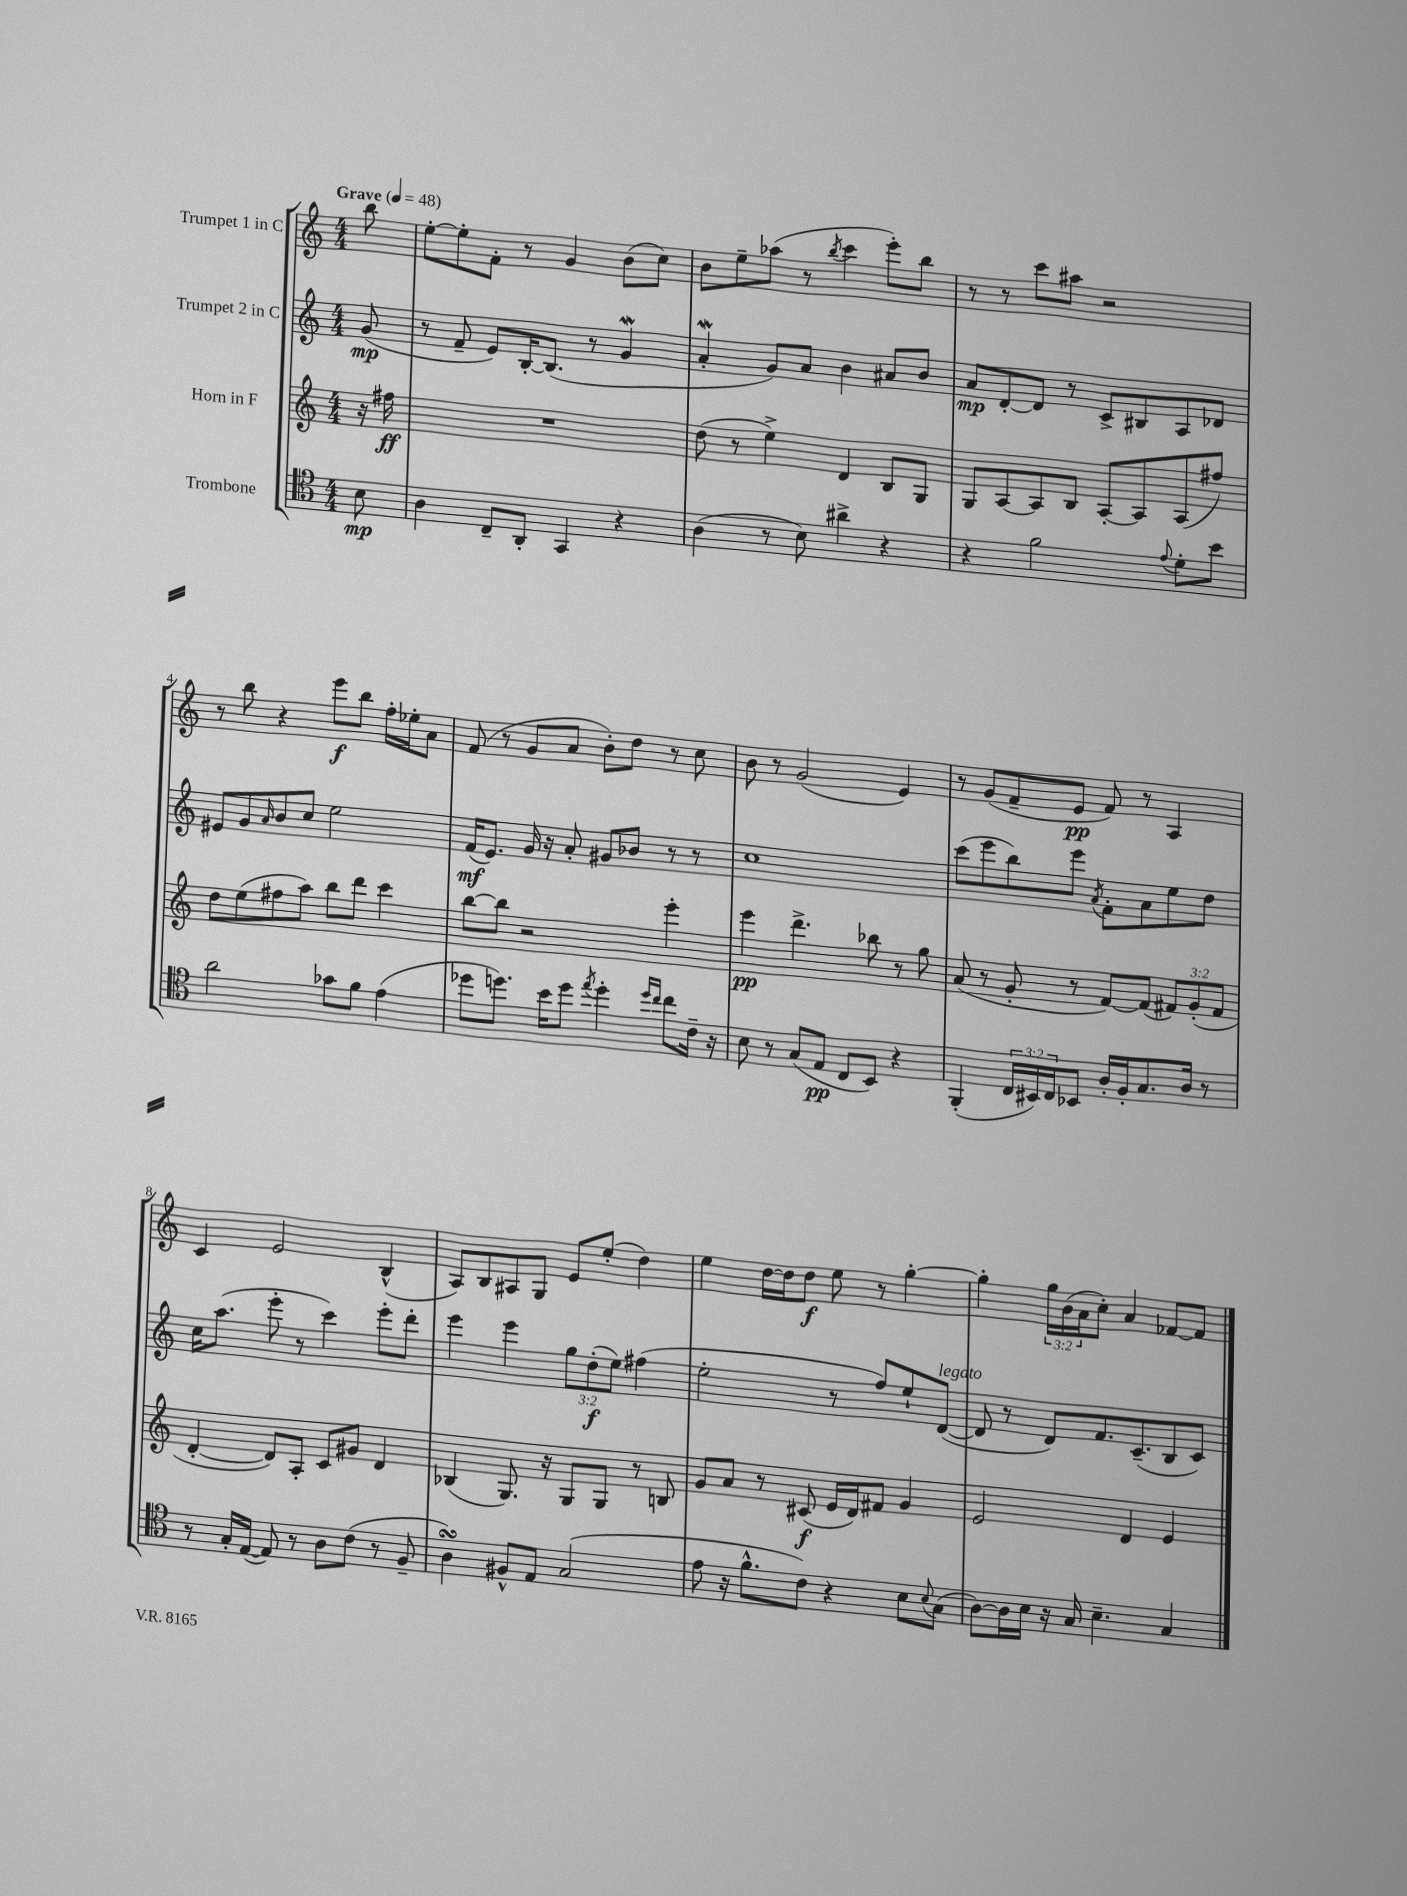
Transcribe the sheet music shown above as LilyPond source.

<<
\new StaffGroup <<
\new Staff = "s0" \with { instrumentName = "Trumpet 1 in C" } {
    \clef treble \key c \major \numericTimeSignature \time 4/4 \override Staff.TupletNumber.text = #tuplet-number::calc-fraction-text \partial 8 \tempo "Grave" 4 = 48
    b''8 |
    e''8~-. e''8-. f'8-. r8 g'4 b'8( c''8) |
    b'8 e''8-- aes''8( r8 \acciaccatura { b''8 } c'''4 e'''8-.) b''8 |
    r8 r8 c'''8 ais''8 r2 |
    r8 b''8 r4 e'''8\f b''8 f''16-. ees''16-. a'8 |
    f'8( r8 g'8 a'8 b'8-.) d''8 r8 c''8 |
    b'8 r8 g'2( e'4) |
    r8 g'8( f'8-- e'8\pp f'8) r8 a4 |
    c'4 e'2 b4-^( |
    a8) b8 ais8 g8 e'8 e''8-.( d''4) |
    e''4 d''16~ d''16 d''8\f e''8 r8 g''4~-. |
    g''4-. \tuplet 3/2 { g''16 b'16( a'16 } c''8-.) a'4 fes'8~ fes'8 \bar "|." |
}
\new Staff = "s1" \with { instrumentName = "Trumpet 2 in C" } {
    \clef treble \key c \major \numericTimeSignature \time 4/4 \override Staff.TupletNumber.text = #tuplet-number::calc-fraction-text \partial 8
    g'8\mp( |
    r8 f'8-- e'8) b16~-. b8.( r8 g'4\mordent |
    a'4-.\mordent g'8) a'8 b'4 ais'8 b'8 |
    a'8\mp d'8~-. d'8 r8 c'8-> bis8 a8 des'8 |
    eis'8 g'8 \grace { a'16 } b'8 c''8 e''2 |
    f'16\mf( e'8.) g'16 r16 a'8-. gis'8 bes'8 r8 r8 |
    c''1 |
    c'''8( e'''8 b''8) e'''8 \acciaccatura { a'8 } f'8-. a'8 e''8 d''8 |
    c''16 a''8.( e'''8-. r8 c'''4) e'''8-. d'''8-. |
    e'''4 e'''4 \tuplet 3/2 { g''8 d''8-.\f( e''8) } fis''4( |
    e''2-. r8 f''8) e''8-! d'8~^\markup { \italic "legato" }( |
    d'8 r8 d'8) f'8. c'8.--( b8 c'8) \bar "|." |
}
\new Staff = "s2" \with { instrumentName = "Horn in F" } {
    \clef treble \key c \major \numericTimeSignature \time 4/4 \override Staff.TupletNumber.text = #tuplet-number::calc-fraction-text \partial 8
    r16 fis''16\ff |
    R1 |
    d''8( r8 e''4->) d'4 b8 g8 |
    g8 a8~ a8 b8 a8~-. a8 a8( fis''8) |
    d''8 e''8( fis''8 a''8) b''8 d'''8 c'''4 |
    b''8~ b''8 r2 e'''4-. |
    e'''4\pp d'''4.-> bes''8 r8 g''8 |
    a'8( r8 g'8-. r8 f'8~) f'8( \tuplet 3/2 { fis'8) g'8-.( fis'8 } |
    d'4~-. d'8) a8-. c'8 gis'8 d'4 |
    bes4( g8.) r16 g8 g8 r8 b8 |
    g'8 a'8 r8 cis'8\f( e'16 d'16) fis'8 g'4 |
    e'2 d'4 e'4 \bar "|." |
}
\new Staff = "s3" \with { instrumentName = "Trombone" } {
    \clef tenor \key c \major \numericTimeSignature \time 4/4 \override Staff.TupletNumber.text = #tuplet-number::calc-fraction-text \partial 8
    b8\mp |
    a4 c8-- a,8-. g,4 r4 |
    a4( r8 b8) ais'4-> r4 |
    r4 f'2 \appoggiatura { e'8 } d'8-. b'8 |
    a'2 ges'8 f'8 e'4( |
    des''8 d''8.) b'16 d''8 \acciaccatura { e''8 } d''4-. \grace { d''16 c''16 } c''8 c'16-- r16 |
    b8 r8 g8( e8\pp c8 b,8) r4 |
    f,4-.( \tuplet 3/2 { c16 bis,16) c16 } bes,8 a16-. f16-. g8. a16 r8 |
    r8 g16-. e16~( e8) r8 a8 c'8( r8 f8-- |
    a4\turn) fis8-^ e8 g2( |
    e'8 r16 f'8.-^ c'8) r4 b8 \appoggiatura { b8 } g8( |
    a8~) a16 b16 r16 g16 b4.-- g4 \bar "|." |
}
>>
>>
